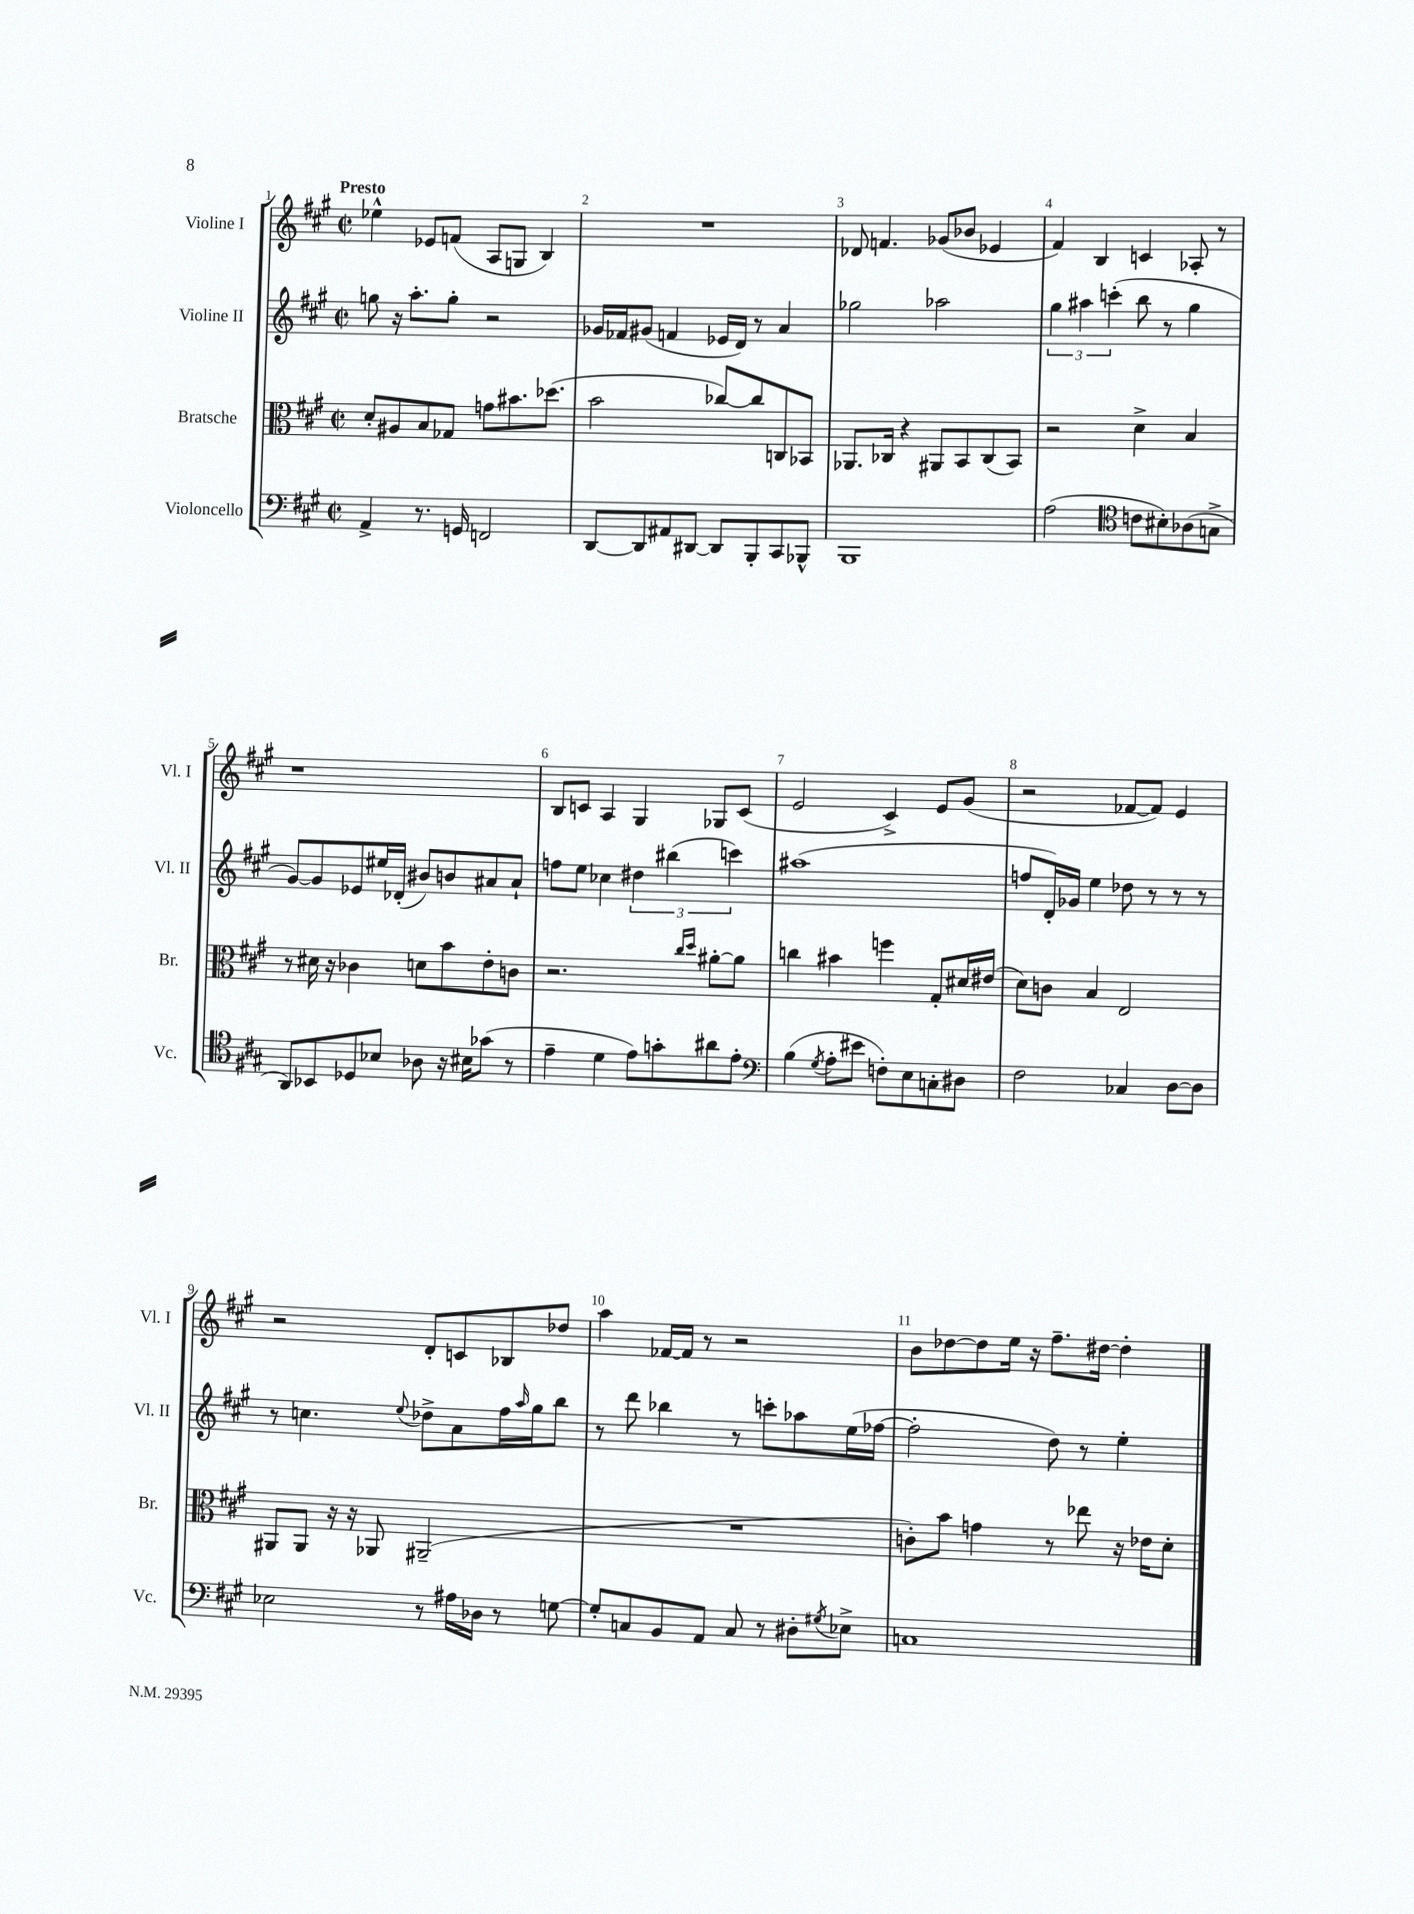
<<
\new StaffGroup <<
\new Staff = "s0" \with { instrumentName = "Violine I" shortInstrumentName = "Vl. I" } {
    \clef treble \key a \major \defaultTimeSignature \time 2/2 \tempo "Presto"
    ees''4-^ ees'8 f'8( a8 g8 b4) |
    R1 |
    des'8 f'4. ges'8( bes'8 ees'4 |
    fis'4) b4 c'4 aes8-. r8 |
    r1 |
    b8 c'8 a4 gis4 ges8 c'8( |
    e'2 cis'4->) e'8 gis'8( |
    r2 fes'8~ fes'8) e'4 |
    r2 d'8-. c'8 bes8 des''8 |
    a''4 fes'16~ fes'16 r8 r2 |
    b'8 des''8~ des''8 e''16 r16 fis''8.-- dis''16~ dis''4-. \bar "|." |
}
\new Staff = "s1" \with { instrumentName = "Violine II" shortInstrumentName = "Vl. II" } {
    \clef treble \key a \major \defaultTimeSignature \time 2/2
    g''8 r16 a''8.-. g''8-. r2 |
    ges'16 fes'16 gis'8( f'4 ees'16 d'16) r8 a'4 |
    ges''2 aes''2 |
    \tuplet 3/2 { gis''4 ais''4 c'''4-.( } b''8 r8 gis''4 |
    gis'8~) gis'8 ees'8 eis''16 des'16-.( bis'8) b'8 ais'8 ais'8-! |
    f''8 e''8 ces''4 \tuplet 3/2 { dis''4 bis''4( c'''4) } |
    ais''1( |
    f''8 d'16-.) ges'16 e''4 des''8 r8 r8 r8 |
    r8 c''4. \appoggiatura { e''8 } des''8-> a'8 fis''16 \grace { a''16 } gis''16 b''8 |
    r8 d'''8 bes''4 r8 c'''8-. aes''8 e''16( fes''16~ |
    fes''2-. d''8) r8 e''4-. \bar "|." |
}
\new Staff = "s2" \with { instrumentName = "Bratsche" shortInstrumentName = "Br." } {
    \clef alto \key a \major \defaultTimeSignature \time 2/2
    d'8-. ais8 b8 ges8 g'8 bis'8. des''8.( |
    b'2 ces''8~) ces''8 c8 bes,8 |
    aes,8. ces16 r4 ais,8 b,8 ces8( b,8) |
    r2 d'4-> b4 |
    r8 dis'16 r16 ces'4 d'8 b'8 e'8-. c'8 |
    r2. \grace { cis''16 d''16 } ais'8~-. ais'8 |
    c''4 bis'4 f''4 gis8-. dis'16 eis'16( |
    d'8) c'8 b4 e2 |
    ais,8 ais,8 r16 r16 aes,8 ais,2--( |
    R1 |
    c'8-.) b'8 g'4 r8 ees''8 r16 ees'16 d'8-. \bar "|." |
}
\new Staff = "s3" \with { instrumentName = "Violoncello" shortInstrumentName = "Vc." } {
    \clef bass \key a \major \defaultTimeSignature \time 2/2
    a,4-> r8. g,16 f,2 |
    d,8~ d,8 ais,8 dis,8~ dis,8 b,,8-. cis,8 bes,,8-^ |
    b,,1 |
    a2( \clef tenor c'8 bis8-.) aes8( g8-> |
    a,8) bes,8 des8 bes8 aes8 r16 bis16 ges'8( r8 |
    e'4-- d'4 e'8) g'8-. ais'8 e'8-. |
    \clef bass b4( \acciaccatura { gis8 } a8-. eis'8 f8-.) e8 c8-. dis8 |
    fis2 ces4 d8~ d8 |
    ees2 r8 ais16 des16 r8 g8~ |
    g8-. c8 b,8 a,8 c8 r8 dis8-. \acciaccatura { gis8 } ees8-> |
    c1 \bar "|." |
}
>>
>>
\layout { \context { \Score \override BarNumber.break-visibility = ##(#f #t #t) barNumberVisibility = #all-bar-numbers-visible } }
